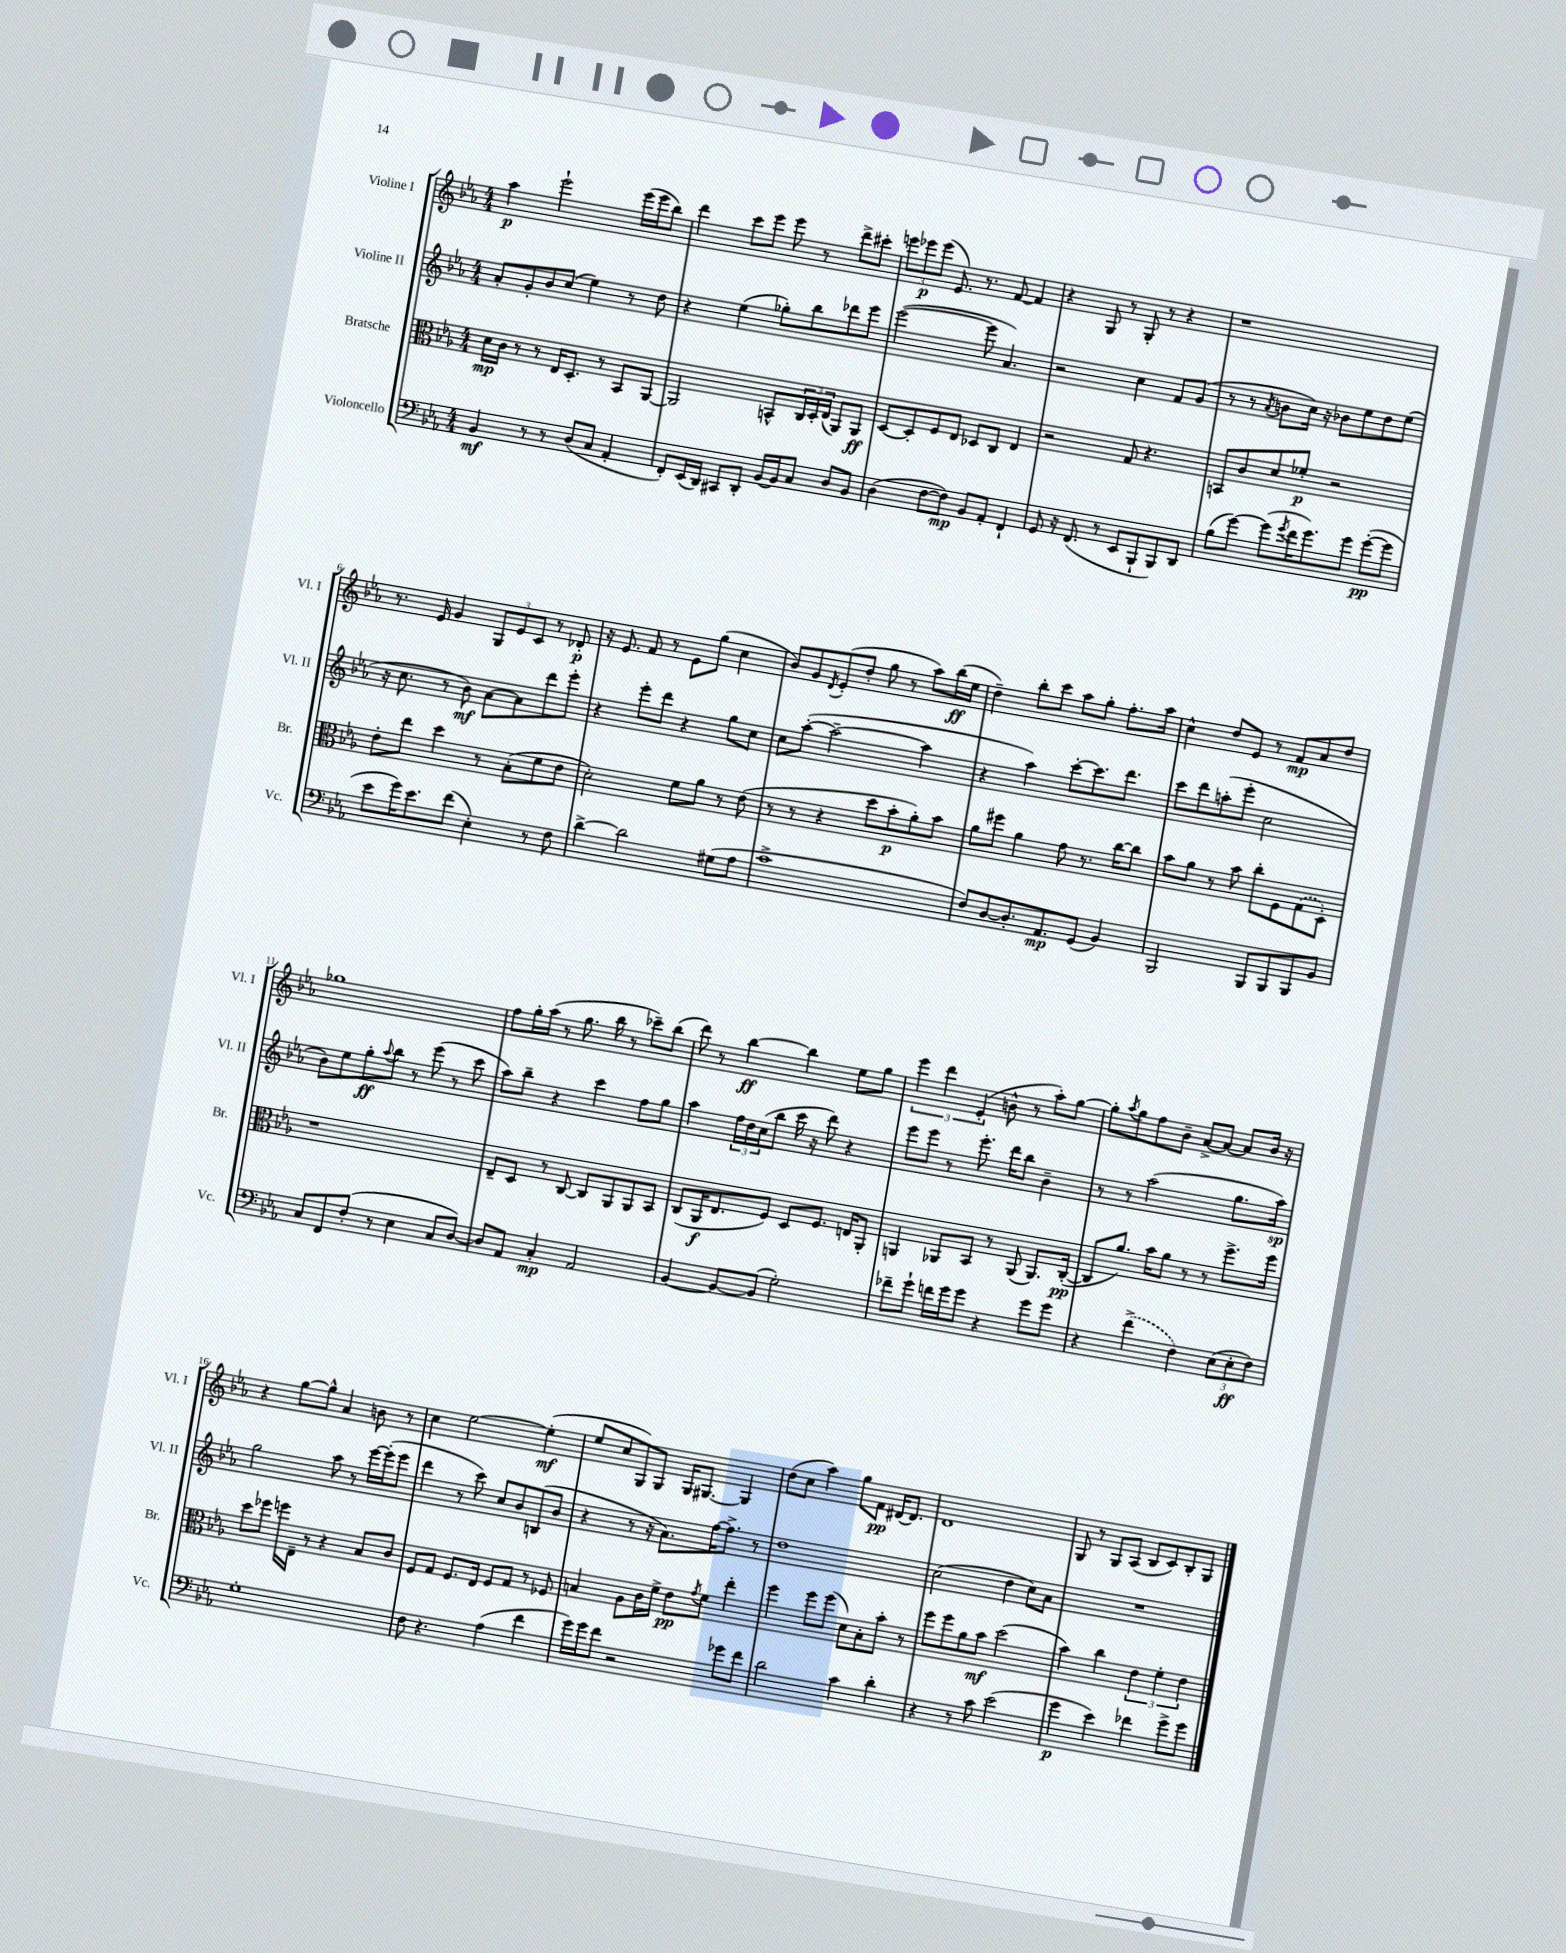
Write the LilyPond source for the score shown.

<<
\new StaffGroup <<
\new Staff = "s0" \with { instrumentName = "Violine I" shortInstrumentName = "Vl. I" } {
    \clef treble \key ees \major \numericTimeSignature \time 4/4
    aes''4\p ees'''2-! ees'''16( ees'''16 bes''8) |
    d'''4 c'''8 ees'''8 ees'''8 r8 d'''8-> cis'''8-. |
    \tuplet 3/2 { e'''8 ees'''8\p ees'''8( } ees'8.) r8. f'8~ f'4 |
    r4 g8 r8 g8-. r8 r4 |
    r1 |
    r8. ees'16 g'4 \tuplet 3/2 { g8 ees'8 c'8 } r8 des'8-.\p |
    r16 ees'8. f'8 r8 ees'8 g''8( c''4 |
    bes'8) g'8 \acciaccatura { d'8 } ees'8-.( d''8-. g''8 r8 aes''8) bes''16\ff( ees''16 |
    d''4--) bes''8-. c'''8 aes''8 g''8-. f''8.-. aes''16 |
    c''4-^ d''8 ees'8 r8 f'8\mp aes'8 d''8 |
    ges''1 |
    f''8 g''16-. aes''16( r8 g''8. bes''16 r8 ces'''8--) bes''8( |
    d'''8) r8 bes''4~\ff bes''4 ees''8 g''8 |
    \tuplet 3/2 { ees'''4 d'''4 ees'4-.( } b'8-^ r8 aes''8-.) g''8~ |
    g''8-. \acciaccatura { aes''8 } g''8 f''8 bes'8-- aes'8~-> aes'8~ aes'8 bes'16 r16 |
    r4 g''8~ g''8-^ aes'4 b'8 r8 |
    c''4 ees''2~ ees''4-.\mf( |
    ees''8 c''8 g8) g8 g16 gis8.~ gis4 |
    d''8( c''8 aes''4) g''8 f'8\pp dis'16~ dis'8. |
    d'1 |
    g8 r8 g8 aes8( bes8 c'8) bes8-. g8 \bar "|." |
}
\new Staff = "s1" \with { instrumentName = "Violine II" shortInstrumentName = "Vl. II" } {
    \clef treble \key ees \major \numericTimeSignature \time 4/4
    aes'8-. g'8-. bes'8 c''8( ees''4) r8 d''8 |
    r4 ees''4( ges''8-.) bes''8 des'''8 ees'''8 |
    ees'''2~( ees'''8 aes'4.) |
    r2 c''4 f'8 g'8( |
    r8 r8 \acciaccatura { aes'8 } b'8 c''16) r16 bes'8 ees''8 d''8 ees''8( |
    r16 c''8. r8 bes'8\mf) aes'8~ aes'8 d'''8 ees'''8-. |
    r4 ees'''8-. d'''8 r4 g''8 c''8 |
    c''8 aes''8~-.( aes''2~-- aes''4 |
    r4 aes''4) c'''8~-. c'''8. d'''8. |
    c'''8 d'''8 a''8-.( ees'''8-. c''2 |
    bes'8) ees''8 g''8-.\ff \appoggiatura { aes''8 } bes''8 r8 ees'''8( r8 c'''8 |
    aes''8) bes''8-- r4 c'''4 f''8 g''8 |
    aes''4 \tuplet 3/2 { f''16 d''16 c''16( } bes''8 c'''16 r16 d'''8) r4 |
    ees'''8 ees'''8 r8 ees'''8.-. d'''16 bes''8 bes'4-- |
    r8 r8 aes''2( g''8. aes''16\sp) |
    g''2 aes''8 r8 ees'''16~ ees'''16-.( ees'''8 |
    d'''4 r8 c'''8) c''8 bes'8 b8( bes'8 |
    r4 r8 r16 aes'8.) f''16~ f''8.-> r8 |
    d''1 |
    c''2( d''4 c''8) aes'8 |
    R1 \bar "|." |
}
\new Staff = "s2" \with { instrumentName = "Bratsche" shortInstrumentName = "Br." } {
    \clef alto \key ees \major \numericTimeSignature \time 4/4
    d'16\mp c'16 r8 r8 ees16 d8.-. r8 bes,8 aes,8~ |
    aes,2 b,8-^ \tuplet 3/2 { c16 d16-. ees16( } aes,8) aes,8\ff |
    d8~ d8-. f8 ees8 des8 c8 ees4 |
    r2 g8 r4. |
    b,8 c'8 d'8 fes'8-.\p r2 |
    ees'8-. ees''8 d''4 r8 bes8-.( f'8 ees'8 |
    d'2-.) f'8 aes'8 r8 ees'8( |
    r8 r8 r4 d''8 bes'8-.\p aes'8-.) bes'8 |
    aes'8 fis''8 aes'4 g'8 r8. c''16~ c''8 |
    bes'8 aes'8 r8 bes'8 c''8-. f8 \once \slurDashed g8( d8-.) |
    r1 |
    ees8-- d8 r8 c8~ c8 aes,8 aes,8 bes,8 |
    c8( aes,16\f ees8. f8) d8 f8. e16 aes,8-. |
    a,4 aes,8 bes,8 r8 aes,8( aes,8.) c16~-.\pp( |
    c8 aes'8.) bes'16 aes'8 r8 r8 f''8.-> f''16 |
    d''8 fes''8 f''16 ees16-- r8 r4 bes8 c'8 |
    f8 g8 f8. ees16 f8 g8 r8 fes8 |
    b4 aes8 c'16 f'16-> ees'8\pp \acciaccatura { g'8 } f'8 ees''4-. |
    f''4 f''8 f''8( d'8) bes8-. bes'8-. r8 |
    f''8 f''8 aes'8 bes'8\mf d''2( |
    bes'4) c''4 \tuplet 3/2 { ees'4 f'4-. ees'4 } \bar "|." |
}
\new Staff = "s3" \with { instrumentName = "Violoncello" shortInstrumentName = "Vc." } {
    \clef bass \key ees \major \numericTimeSignature \time 4/4
    bes,4\mf r8 r8 d8( c8 aes,4-. |
    f,8-.) ees,16( d,16) cis,8 d,8-. bes,16~ bes,16 c8 d8 bes,8 |
    d4( f8~ f8\mp) bes,8 aes,8-. f,4-! |
    g,8 r16 f,8.( r8 ees,8 bes,,8-! bes,,8) d,8 |
    bes8( g'8~) g'8( \acciaccatura { g'8 } f'16 g'8.) g'8 g'8~-.\pp( g'8 |
    ees'8 g'16) ees'8. f'8( ees4-.) r8 f8 |
    d'4~-> d'2 gis8( aes8 |
    c'1-> |
    f8) d8~ d8.-. aes,8.\mp g,8( bes,4) |
    bes,,2 bes,,8 bes,,8 bes,,8 bes,8 |
    c8 f,8 f8-.( r8 ees4 c8 d8~) |
    d8 aes,8 c4-.\mp aes,2 |
    bes,4~ bes,8~ bes,8( g2-.) |
    fes'8-- g'8-! f'16 g'16 g'8 r4 g'8 g'8 |
    r4 \once \slurDashed f'4->( f4) \tuplet 3/2 { ees8( ees8-.\ff f8) } |
    g1-. |
    f8 r4. aes4( f'4 |
    g'16) g'16 f'8 r2 ges'8 f'8 |
    d'2 c'4 d'4-. |
    r4 r8 c'8 ees'2( |
    g'4\p ees'4) fes'4 g'8-> g'8 \bar "|." |
}
>>
>>
